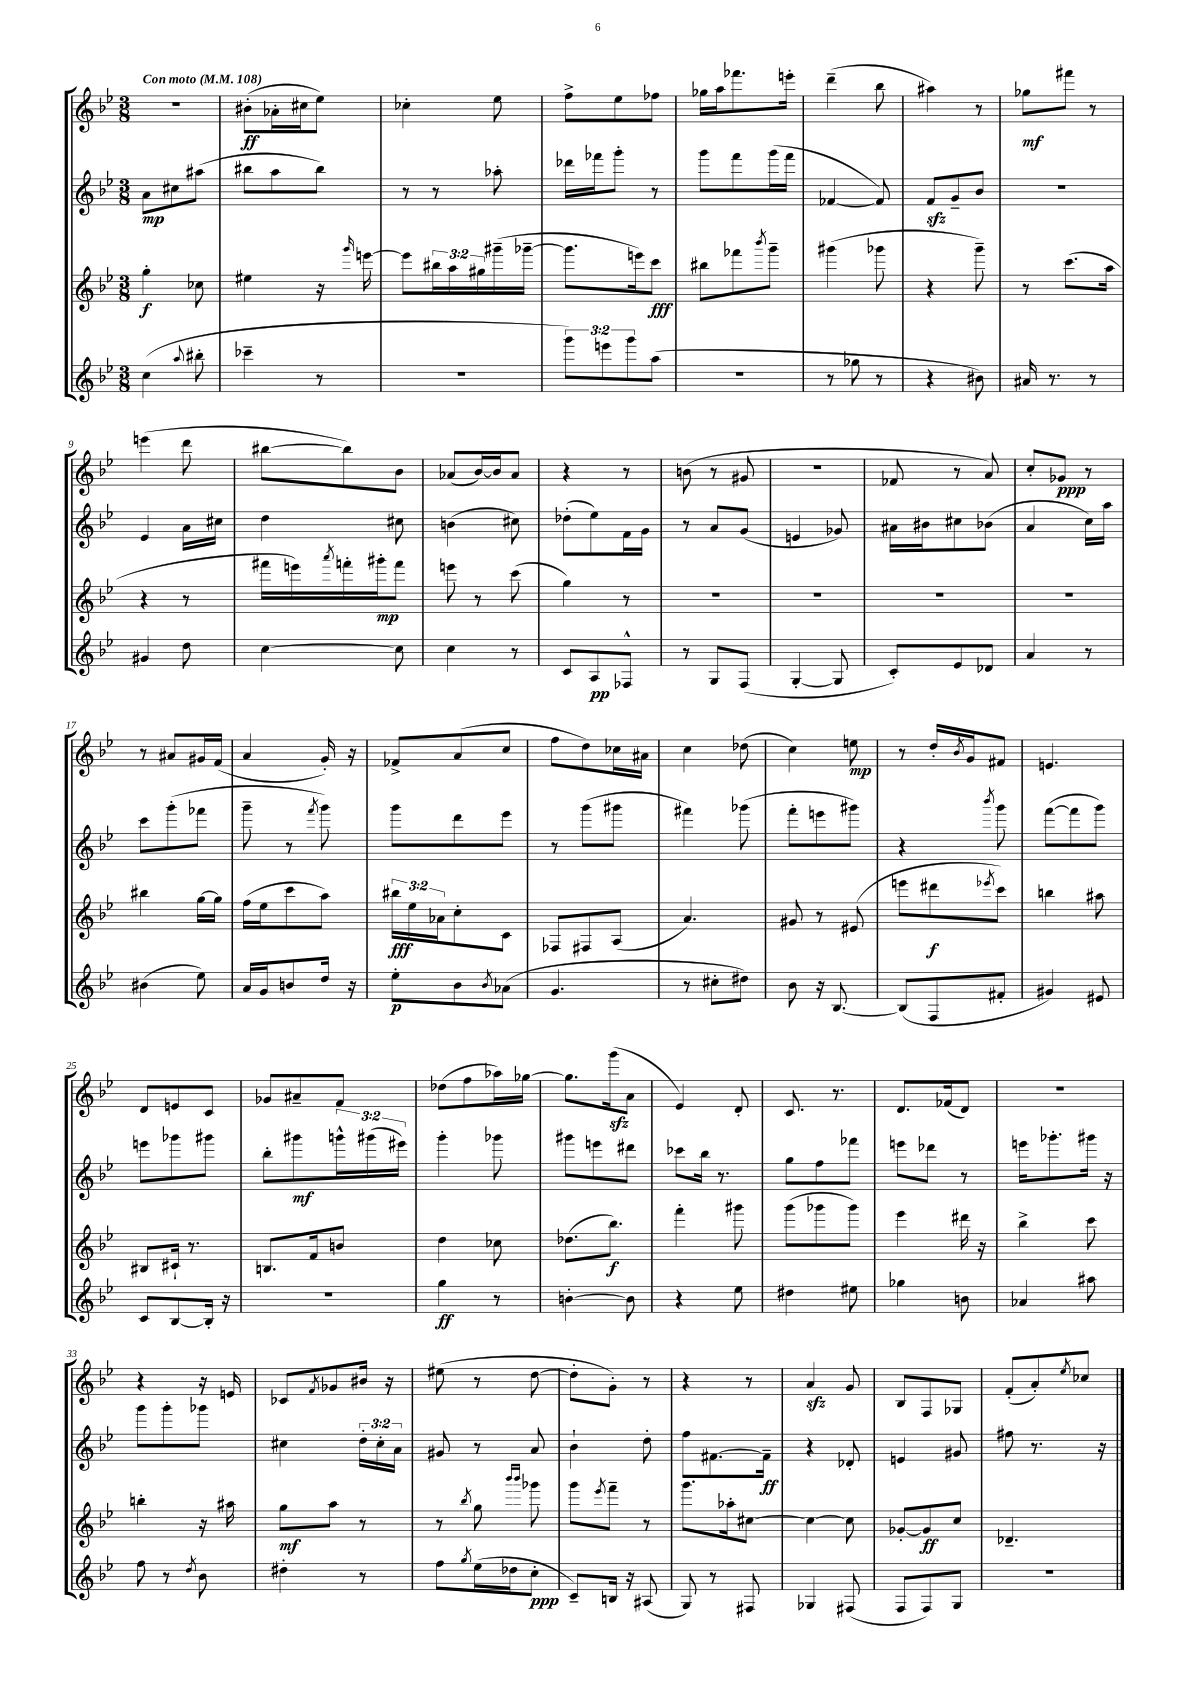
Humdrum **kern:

**kern	**dynam	**kern	**dynam	**kern	**dynam	**kern	**dynam
*part4	*part4	*part3	*part3	*part2	*part2	*part1	*part1
*staff4	*staff4	*staff3	*staff3	*staff2	*staff2	*staff1	*staff1
*clefG2	*	*clefG2	*	*clefG2	*	*clefG2	*
*k[b-e-]	*	*k[b-e-]	*	*k[b-e-]	*	*k[b-e-]	*
*M3/8	*	*M3/8	*	*M3/8	*	*M3/8	*
*MM108	*	*MM108	*	*MM108	*	*MM108	*
=1	=1	=1	=1	=1	=1	=1	=1
!	!	!	!	!	!	!LO:TX:a:B:t=Con moto	!
(4cc\	.	4gg'\	f	8a\L	mp	4.r	.
.	.	.	.	8cc#X\	.	.	.
8qqaa/	.	.	.	.	.	.	.
8bb#X'\	.	8cc-X\	.	(8aa#X\J	.	.	.
=2	=2	=2	=2	=2	=2	=2	=2
4ccc-X~\	.	4ee#X\	.	8bb#X\L	.	(8b#X'\L	ff
.	.	.	.	8aa\	.	16a-X'\L	.
.	.	.	.	.	.	16cc#X\J	.
8r	.	16r	.	8bb#\J)	.	8ee-\J)	.
.	.	16qqggg/	.	.	.	.	.
.	.	[16eeen\	.	.	.	.	.
=3	=3	=3	=3	=3	=3	=3	=3
4.r	.	8eee\L]	.	8r	.	4cc-X'\	.
.	.	24bb#X\L	.	8r	.	.	.
.	.	24aa\	.	.	.	.	.
.	.	24gg#X\	.	.	.	.	.
.	.	(16ggg#X~\	.	8aa-X'\	.	8ee-\	.
.	.	[16ggg-X~\JJ	.	.	.	.	.
=4	=4	=4	=4	=4	=4	=4	=4
12ggg\L)	.	8.ggg-\L]	.	16ddd-X\LL	.	8ff^\L	.
.	.	.	.	16fff-X\J	.	.	.
12eeen\	.	.	.	.	.	.	.
.	.	.	.	8ggg'\J	.	8ee-\	.
12ggg\	.	.	.	.	.	.	.
.	.	16eeen\k)	.	.	.	.	.
(8aa\J	.	8ccc\J	fff	8r	.	8ff-X\J	.
=5	=5	=5	=5	=5	=5	=5	=5
4.r	.	8bb#X\L	.	8ggg\L	.	16gg-X\LL	.
.	.	.	.	.	.	16aa\J	.
.	.	8fff-X\	.	8fff\	.	8.fff-X\	.
.	.	8qbbb-/	.	.	.	.	.
.	.	8ggg~\J	.	(16ggg\L	.	.	.
.	.	.	.	16fff\JJ	.	16eeen'\Jk	.
=6	=6	=6	=6	=6	=6	=6	=6
8r	.	(4ggg#X\	.	[4f-X/	.	(4ddd~\	.
8gg-X\	.	.	.	.	.	.	.
8r	.	8ggg-X\	.	8f-/])	.	8bb-\	.
=7	=7	=7	=7	=7	=7	=7	=7
4r	.	4r	.	8fzz/L	.	4aa#X\)	.
.	.	.	.	8g~/	.	.	.
8b#X\)	.	8ggg~\)	.	8b-/J	.	8r	.
=8	=8	=8	=8	=8	=8	=8	=8
16a#X/	.	8r	.	4.r	.	8gg-X\L	mf
8.r	.	.	.	.	.	.	.
.	.	(8.ccc\L	.	.	.	8fff#X\J	.
8r	.	.	.	.	.	8r	.
.	.	16aa\Jk	.	.	.	.	.
!!LO:LB:g=z
=9	=9	=9	=9	=9	=9	=9	=9
4g#X/	.	4r	.	4e-/	.	(4eeen\	.
8dd\	.	8r	.	16a\LL	.	8ddd\	.
.	.	.	.	16cc#X\JJ	.	.	.
=10	=10	=10	=10	=10	=10	=10	=10
[4cc\	.	16fff#X\LL	.	4dd\	.	[8bb#X\L	.
.	.	16eeen\)	.	.	.	.	.
.	.	8qaaa/	.	.	.	.	.
.	.	16fffn'\	.	.	.	8bb#\])	.
.	.	16ggg#X'\J	mp	.	.	.	.
8cc\]	.	8fff\J	.	8cc#X\	.	8b-\J	.
=11	=11	=11	=11	=11	=11	=11	=11
4cc\	.	8eeen\	.	(4bn\	.	(8a-X/L	.
.	.	8r	.	.	.	[16b-/L)	.
.	.	.	.	.	.	16b-/J]	.
8r	.	(8ccc\	.	8cc#X\)	.	8a-/J	.
=12	=12	=12	=12	=12	=12	=12	=12
8c/L	.	4gg\)	.	(8dd-X'\L	.	4r	.
8A/	pp	.	.	8ee-\)	.	.	.
8F-X^^/J	.	8r	.	16f\L	.	8r	.
.	.	.	.	16g\JJ	.	.	.
=13	=13	=13	=13	=13	=13	=13	=13
8r	.	4.r	.	8r	.	(8bn\	.
8G/L	.	.	.	8a/L	.	8r	.
(8F/J	.	.	.	(8g/J	.	8g#X/	.
=14	=14	=14	=14	=14	=14	=14	=14
[4G'/	.	4.r	.	4en/	.	4.r	.
8G/]	.	.	.	8g-X/)	.	.	.
=15	=15	=15	=15	=15	=15	=15	=15
8c'/L)	.	4.r	.	16a#X\LL	.	8f-X/	.
.	.	.	.	16b#X\J	.	.	.
8e-/	.	.	.	8cc#X\	.	8r	.
8d-X/J	.	.	.	(8b-X\J	.	8a/)	.
=16	=16	=16	=16	=16	=16	=16	=16
4a/	.	4.r	.	4a/	.	8cc'/L	.
.	.	.	.	.	.	8g-X/J	ppp
8r	.	.	.	16cc\LL)	.	8r	.
.	.	.	.	16aa\JJ	.	.	.
!!LO:LB:g=z
=17	=17	=17	=17	=17	=17	=17	=17
(4b#X\	.	4bb#X\	.	8ccc\L	.	8r	.
.	.	.	.	(8ggg'\	.	8a#X/L	.
8ee-\)	.	[16gg\LL	.	8fff-X\J	.	16g#X/L	.
.	.	16gg\JJ]	.	.	.	(16f/JJ	.
=18	=18	=18	=18	=18	=18	=18	=18
16a/LL	.	(16ff\LL	.	8ggg~\	.	4a/	.
16g/J	.	16ee-\J	.	.	.	.	.
8bn/	.	8ccc\	.	8r	.	.	.
.	.	.	.	8qfff/	.	.	.
16dd/Jk	.	8aa\J)	.	8ggg\)	.	16g'/)	.
16r	.	.	.	.	.	16r	.
=19	=19	=19	=19	=19	=19	=19	=19
8ee-'\L	p	24bb#X\LL	fff	8ggg\L	.	8f-X^/L	.
.	.	24ee-\	.	.	.	.	.
.	.	24a-X\J	.	.	.	.	.
8b-\	.	8cc'\	.	8ddd\	.	(8a/	.
8qb-/	.	.	.	.	.	.	.
(8a-X\J	.	8c\J	.	8eee-\J	.	8cc/J	.
=20	=20	=20	=20	=20	=20	=20	=20
4.g/	.	8F-X/L	.	8r	.	8ff\L	.
.	.	8F#X/	.	(8ggg\L	.	8dd\)	.
.	.	(8A/J	.	8ggg#X\J	.	16cc-X\L	.
.	.	.	.	.	.	16a#X\JJ	.
=21	=21	=21	=21	=21	=21	=21	=21
8r	.	4.a/)	.	4fff#X\)	.	4cc\	.
8cc#X'\L	.	.	.	.	.	.	.
8dd#X\J)	.	.	.	(8ggg-X\	.	(8dd-X\	.
=22	=22	=22	=22	=22	=22	=22	=22
8b-\	.	8g#X/	.	8fff'\L	.	4cc\)	.
16r	.	8r	.	8eeen\	.	.	.
[8.B-/	.	.	.	.	.	.	.
.	.	(8e#X/	.	8ggg#X\J)	.	8een\	mp
=23	=23	=23	=23	=23	=23	=23	=23
(8B-/L]	.	8eeen\L	.	4r	.	8r	.
8F/	.	8ddd#X\	f	.	.	16dd'/LL	.
.	.	.	.	.	.	8qb-/	.
.	.	.	.	.	.	16g/J	.
.	.	8qeee-X/	.	8qbbb-/	.	.	.
8f#X'/J	.	8ccc\J)	.	8ggg\	.	8f#X/J	.
=24	=24	=24	=24	=24	=24	=24	=24
4g#X/)	.	4bbn\	.	([8fff\L	.	4.en/	.
.	.	.	.	8fff\]	.	.	.
8e#X/	.	8aa#X\	.	8ggg\J)	.	.	.
!!LO:LB:g=z
=25	=25	=25	=25	=25	=25	=25	=25
8c/L	.	8B#X/L	.	8eeen\L	.	8d/L	.
[8B-/	.	16c#X`/Jk	.	8ggg-X\	.	8en/	.
.	.	8.r	.	.	.	.	.
16B-'/Jk]	.	.	.	8ggg#X\J	.	8c/J	.
16r	.	.	.	.	.	.	.
=26	=26	=26	=26	=26	=26	=26	=26
4.r	.	8.Bn/L	.	8bb-'\L	.	8g-X/L	.
.	.	.	.	8ggg#X\	mf	8a#X~/	.
.	.	16f/k	.	.	.	.	.
.	.	8bn/J	.	24gggn^^\L	.	8f/J	.
.	.	.	.	(24ggg#X\	.	.	.
.	.	.	.	24eee#X\JJ)	.	.	.
=27	=27	=27	=27	=27	=27	=27	=27
4gg\	ff	4dd\	.	4ggg'\	.	(8dd-X\L	.
.	.	.	.	.	.	8ff\	.
8r	.	8cc-X\	.	8ggg-X\	.	16aa-X\L)	.
.	.	.	.	.	.	[16gg-X\JJ	.
=28	=28	=28	=28	=28	=28	=28	=28
[4bn'\	.	(8.dd-X\L	.	8ggg#X\L	.	8.gg-\L]	.
.	.	.	.	8eeen\	.	.	.
.	.	8.bb-\J)	f	.	.	(16gggzz\k	.
8b\]	.	.	.	8ddd#X\J	.	8a\J	.
=29	=29	=29	=29	=29	=29	=29	=29
4r	.	4fff'\	.	8ccc-X\L	.	4e-/)	.
.	.	.	.	16bb-\Jk	.	.	.
.	.	.	.	8.r	.	.	.
8ee-\	.	8ggg#X\	.	.	.	8d'/	.
=30	=30	=30	=30	=30	=30	=30	=30
4dd#X\	.	(8ggg\L	.	8gg\L	.	8.c/	.
.	.	8ggg-X\	.	8ff\	.	.	.
.	.	.	.	.	.	8.r	.
8ee#X\	.	8ggg-\J)	.	8fff-X\J	.	.	.
=31	=31	=31	=31	=31	=31	=31	=31
4gg-X\	.	4eee-\	.	8eeen\L	.	8.d/L	.
.	.	.	.	8ddd-X\J	.	.	.
.	.	.	.	.	.	(16f-X/k	.
8bn\	.	16ddd#X\	.	8r	.	8d/J)	.
.	.	16r	.	.	.	.	.
=32	=32	=32	=32	=32	=32	=32	=32
4a-X/	.	4bb-^\	.	16eeen\KL	.	4.r	.
.	.	.	.	8.ggg-X'\	.	.	.
8aa#X\	.	8ccc\	.	16ggg#X\Jk	.	.	.
.	.	.	.	16r	.	.	.
!!LO:LB:g=z
=33	=33	=33	=33	=33	=33	=33	=33
8ff\	.	4bbn'\	.	8ggg\L	.	4r	.
8r	.	.	.	8ggg'\	.	.	.
8qdd/	.	.	.	.	.	.	.
8b-\	.	16r	.	8ggg-X\J	.	16r	.
.	.	16aa#X\	.	.	.	16en/	.
=34	=34	=34	=34	=34	=34	=34	=34
4dd#X'\	.	8gg\L	mf	4cc#X\	.	8c-X/L	.
.	.	.	.	.	.	8qf/	.
.	.	8aa\J	.	.	.	8g-X/	.
8r	.	8r	.	24dd'\LL	.	16b#X/Jk	.
.	.	.	.	24cc#'\	.	.	.
.	.	.	.	.	.	16r	.
.	.	.	.	24a\JJ	.	.	.
=35	=35	=35	=35	=35	=35	=35	=35
8ff\L	.	8r	.	8g#X/	.	(8ee#X\	.
8qgg/	.	8qbb-/	.	.	.	.	.
(16ee-\L	.	8gg\	.	8r	.	8r	.
16dd-X\J	.	.	.	.	.	.	.
.	.	16qqbbb-/LL	.	.	.	.	.
.	.	16qqbbb-/JJ	.	.	.	.	.
8cc'\J	ppp	8ggg-X\	.	8a/	.	[8dd\	.
=36	=36	=36	=36	=36	=36	=36	=36
8c~/L)	.	8ggg\L	.	4b-`\	.	8dd'\L]	.
.	.	8qeee-/	.	.	.	.	.
16Bn/Jk	.	8fff~\J	.	.	.	8g'\J)	.
16r	.	.	.	.	.	.	.
(8A#X/	.	8r	.	8dd'\	.	8r	.
=37	=37	=37	=37	=37	=37	=37	=37
8G/)	.	8.ggg\L	.	8ff\L	.	4r	.
8r	.	.	.	[8.f#X\	.	.	.
.	.	16aa-X'\k	.	.	.	.	.
8F#X/	.	[8cc#X\J	.	.	.	8r	.
.	.	.	.	16f#~\Jk]	ff	.	.
=38	=38	=38	=38	=38	=38	=38	=38
4G-X/	.	4cc#\_	.	4r	.	4azz/	.
(8F#X/	.	8cc#\]	.	8d-X'/	.	8g/	.
=39	=39	=39	=39	=39	=39	=39	=39
8F/L	.	[8g-X'/L	.	4en/	.	8B-/L	.
8F/)	.	8g-/]	ff	.	.	8F/	.
8G/J	.	8cc/J	.	8g#X/	.	8G-X/J	.
=40	=40	=40	=40	=40	=40	=40	=40
4.r	.	4.d-X~/	.	8ff#X\	.	(8f'/L	.
.	.	.	.	8.r	.	8a'/)	.
.	.	.	.	.	.	8qee-/	.
.	.	.	.	.	.	8cc-X/J	.
.	.	.	.	16r	.	.	.
==	==	==	==	==	==	==	==
*-	*-	*-	*-	*-	*-	*-	*-
